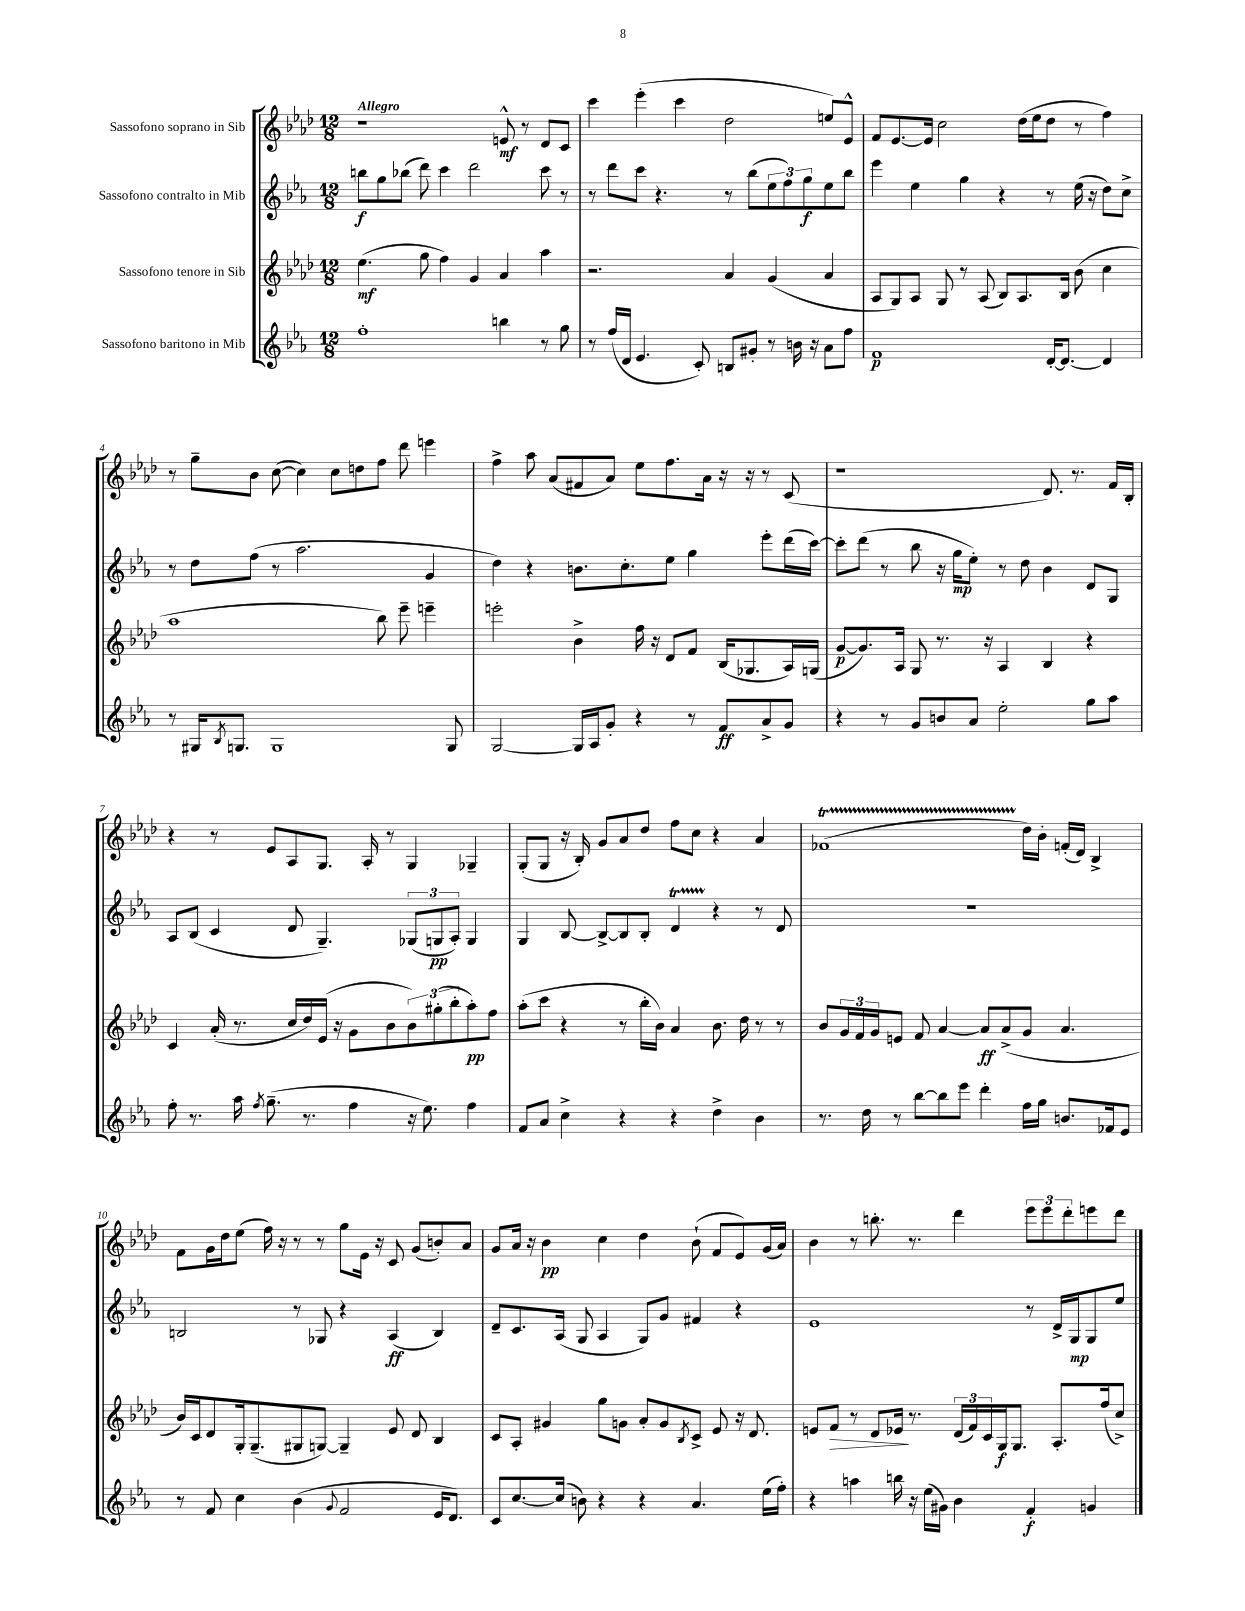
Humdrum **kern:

**kern	**kern	**kern	**kern
*staff4	*staff3	*staff2	*staff1
*clefG2	*clefG2	*clefG2	*clefG2
*k[b-e-a-]	*k[b-e-a-d-]	*k[b-e-a-]	*k[b-e-a-d-]
*M12/8	*M12/8	*M12/8	*M12/8
1ff'	(4.ee-	8bb	1r
.	.	8gg	.
.	.	(8bb-	.
.	8gg	8ddd)	.
.	4ff)	4ccc	.
.	4g	2ddd	.
4bb	4a-	.	8e^^
.	.	.	8r
8r	4aa-	8ccc	8d-
8gg	.	8r	8c
=	=	=	=
8r	2.r	8r	4ccc
(16ff	.	8ddd	.
16d	.	.	.
4.e-	.	8ccc	(4eee-'
.	.	4.r	.
.	.	.	4ccc
8c')	.	.	.
8B	4a-	8r	2dd-
8g#'	.	(8bb-	.
8r	(4g	12ee-	.
.	.	12ff)	.
16b	.	.	.
.	.	12gg	.
16r	.	.	.
8a-	4a-	8ee-	8ee)
8ff	.	8bb-	8e-^^
=	=	=	=
1f	8A-	4eee-	8f
.	8G)	.	[8.e-
.	8A-	4ee-	.
.	.	.	16e-]
.	8G	.	2cc
.	8r	4gg	.
.	(8A-	.	.
.	8B-)	4r	.
.	8.A-	.	(16dd-
.	.	.	16ee-
[16d'	.	8r	8dd-
8.d_	16B-	.	.
.	(8b-	(16ee-	8r
.	.	16r	.
4d]	4cc	8dd)	4ff)
.	.	8cc^	.
=	=	=	=
8r	1aa-	8r	8r
16G#	.	8dd	8gg~
8qB-	.	.	.
8.G	.	.	.
.	.	(8ff	8b-
1G	.	8r	([8cc
.	.	2.aa-	4cc])
.	.	.	8cc
.	.	.	8dd
.	8bb-)	.	8ff
.	8eee-~	.	8ddd-
.	4eee~	4g	4eee
8G	.	.	.
=	=	=	=
[2G	2eee'	4dd)	4ff^
.	.	4r	8aa-
.	.	.	(8a-
16G]	4b-^	8.b	8f#
16A-	.	.	.
8g'	.	.	8a-)
.	.	8.cc'	.
4r	16ff	.	8ee-
.	16r	.	.
.	8d-	8ee-	8.ff
8r	8f	4gg	.
.	.	.	16a-
8f	(16B-	.	16r
.	8.G-	.	16r
8a-^	.	8eee-'	8r
8g	16A-)	(16ddd	(8c
.	(16G	[16ccc)	.
=	=	=	=
4r	[8g	8ccc']	1r
.	8.g])	(8ddd	.
8r	.	8r	.
.	16A-	.	.
8g	8G	8bb-	.
8b	8.r	16r	.
.	.	16gg	.
8a-	.	8ee-')	.
.	16r	.	.
2ee-'	4A-	8r	.
.	.	8dd	.
.	4B-	4b-	8.d-)
.	.	.	8.r
8gg	4r	8d	.
8aa-	.	8G	16f
.	.	.	16B-'
=	=	=	=
8ff'	4c	8A-	4r
8.r	.	(8B-	.
.	(16a-'	4c	8r
16aa-	8.r	.	.
8qff	.	.	.
(8.gg~	.	.	8e-
.	16cc	8d	8A-
8.r	16dd-)	.	.
.	(16e-	4.G~)	8.G
.	16r	.	.
4ff	8g	.	.
.	.	.	16A-'
.	8b-	.	8r
16r	12b-)	(12G-	4G
8.ee-)	.	.	.
.	(12gg#'	12G	.
.	12bb-'	12A-')	.
4ff	8aa-')	4G	4G-~
.	8ff	.	.
=	=	=	=
8f	(8aa-'	4G	(8G'
8a-	8ccc	.	8G
4cc^	4r	[8B-	16r
.	.	.	16B-')
.	.	8B-^_	8g
4r	8r	8B-]	8a-
.	16bb-'	8B-'	8dd-
.	16b-)	.	.
4r	4a-	4d	8ff
.	.	.	8cc
4dd^	8.b-	4r	4r
.	16dd-	.	.
4b-	8r	8r	4a-
.	8r	8d	.
=	=	=	=
8.r	8b-	1.r	(1f-
.	24g	.	.
.	24f	.	.
16dd	.	.	.
.	24g	.	.
8r	8e	.	.
[8bb-	8f	.	.
8bb-]	[4a-	.	.
8eee-	.	.	.
4ddd'	8a-]	.	.
.	(8a-^	.	.
16ff	8g	.	16dd-)
16gg	.	.	16b-'
8.b	4.a-	.	(16f'
.	.	.	16d-)
.	.	.	4B-^
16f-	.	.	.
8e-	.	.	.
=	=	=	=
8r	16b-)	2B	8f
.	16c	.	.
8f	8d-	.	16g
.	.	.	16dd-
4cc	16G'	.	(8ee-
.	(8.G~	.	.
.	.	.	16ff)
.	.	.	16r
(4b-	8G#	8r	8r
.	[8G)	8G-	8r
8qqg	.	.	.
2f	4G~]	4r	8gg
.	.	.	16e-
.	.	.	16r
.	8e-	(4A-	8c
.	8d-	.	(8g
16e-	4B-	4B)	8b')
8.d)	.	.	.
.	.	.	8a-
=	=	=	=
8c	8c	8d~	8g
[8.cc	8A-'	8.c	16a-
.	.	.	16r
.	4g#	.	4b-
(16cc]	.	(16A-	.
8b)	.	8G	.
4r	8gg	4A-	4cc
.	8g	.	.
4r	8a-'	8G)	4dd-
.	8g	8g	.
.	8qB-	.	.
4.a-	8c^	4f#	(8b-`
.	8e-	.	8f
.	16r	4r	8e-)
.	8.d-	.	.
(16ee-	.	.	(16g
16ff')	.	.	16a-)
=	=	=	=
4r	8e	1e-	4b-
.	8f	.	.
4aa	8r	.	8r
.	8d-	.	8.bb'
16bb	16e-	.	.
16r	8.r	.	8.r
(16ee-	.	.	.
16g#)	.	.	.
4b-	(24d-	.	4ddd-
.	24f)	.	.
.	24c	.	.
.	16G	.	.
.	8.G	.	.
4f'	.	8r	12eee-
.	.	.	12eee-
.	8.A-'	16d^	.
.	.	.	12ddd-'
.	.	16G	.
4g	.	8G	8eee
.	(16ff	.	.
.	8cc^)	8ee-	8ddd-
==	==	==	==
*-	*-	*-	*-
